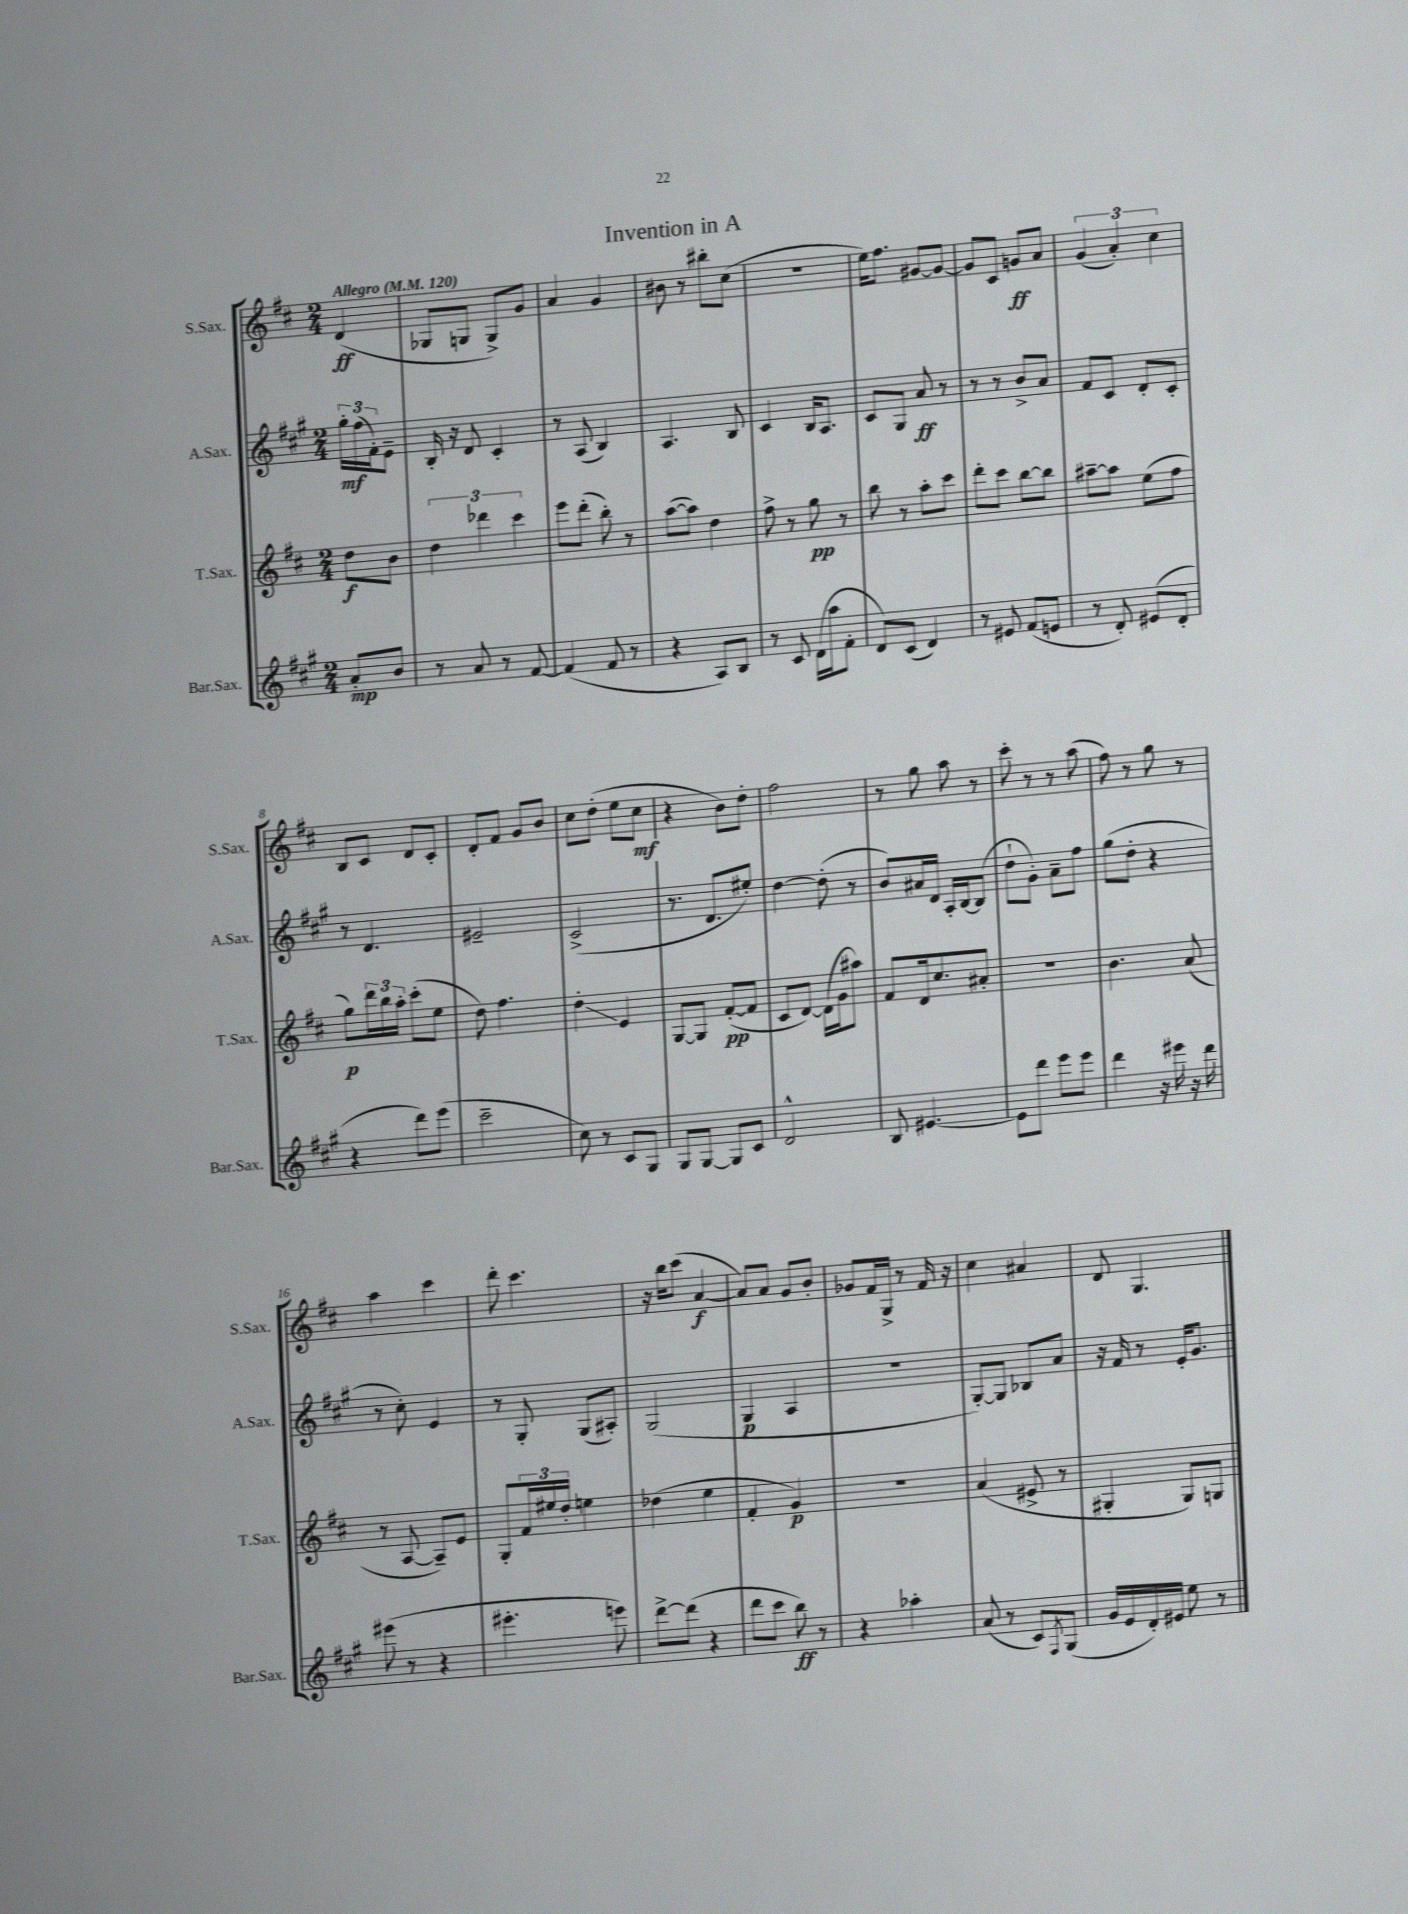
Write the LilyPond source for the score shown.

\header { title = "Invention in A" }
<<
\new StaffGroup <<
\new Staff = "s0" \with { instrumentName = "S.Sax." shortInstrumentName = "S.Sax." } {
    \clef treble \key d \major \numericTimeSignature \time 2/4 \partial 4 \tempo "Allegro" 4 = 120
    d'4\ff( |
    ges8 g8 g8->) g'8 |
    a'4 g'4 |
    bis'8 r8 bis''8-. cis''8( |
    r2 |
    e''16) fis''8. gis'8~ gis'8~ |
    gis'8 cis'8 g'8\ff a'8 |
    \tuplet 3/2 { g'4( a'4-.) cis''4 } |
    b8 cis'8 d'8 cis'8-. |
    d'8-. fis'8 g'8 b'8 |
    cis''8 d''8-.( e''8 cis''8\mf |
    r4 b'8) d''8-. |
    fis''2 |
    r8 g''8 a''8 r8 |
    cis'''8-. r8 r8 a''8( |
    fis''8) r8 g''8 r8 |
    a''4 cis'''4 |
    d'''8-. cis'''4. |
    r16 b''16 cis'''8( a'4~\f |
    a'8) a'8 g'8 b'8-. |
    ges'8 fis'16 g16-> r8 fis'16 r16 |
    cis''4 ais'4 |
    d'8 g4. \bar "|." |
}
\new Staff = "s1" \with { instrumentName = "A.Sax." shortInstrumentName = "A.Sax." } {
    \clef treble \key a \major \numericTimeSignature \time 2/4 \partial 4
    \tuplet 3/2 { gis''16-.\mf fis''16( fis'16-.) } e'8-- |
    b16-. r16 d'8 cis'4-. |
    r8 a8( b4) |
    a4. b8 |
    cis'4 b16 a8. |
    cis'8 gis8 a'8\ff r8 |
    r8 r8 b'8-> a'8 |
    fis'8 cis'8 d'8-. cis'8-. |
    r8 d'4. |
    eis'2-- |
    cis'2->( |
    r8. d'8. eis''8-.) |
    d''4~ d''8-.( r8 |
    b'8) ais'16 d'16 a16-. b16~ b8( |
    d''8-! gis'8-.) a'8-- fis''8 |
    gis''8( d''8-. r4 |
    r8 cis''8-.) e'4 |
    r8 gis8-. gis8( ais8-.) |
    gis2( |
    gis4\p a4 |
    r2 |
    gis8~-.) gis8 bes8 a'8 |
    r16 fis'16 r8 e'16-. gis'8. \bar "|." |
}
\new Staff = "s2" \with { instrumentName = "T.Sax." shortInstrumentName = "T.Sax." } {
    \clef treble \key d \major \numericTimeSignature \time 2/4 \partial 4
    d''8\f b'8 |
    \tuplet 3/2 { d''4 des'''4 cis'''4 } |
    e'''8 d'''8-.( b''8-.) r8 |
    a''8~( a''8) d''4 |
    fis''8-> r8 g''8\pp r8 |
    b''8 r8 a''8-. cis'''8 |
    d'''8-. cis'''8 b''8~ b''8 |
    ais''8~-- ais''8 e''8( fis''8 |
    g''8\p) \tuplet 3/2 { d'''16 b''16 a''16-. } cis'''8-.( e''8 |
    d''8) fis''4. |
    d''4-.\glissando e'4 |
    g8~ g8 fis'8~-.\pp( fis'8 |
    cis'8 d'8~) d'16( g'16 ais''8) |
    fis'8 d'16 cis''8. ais'8-. |
    R2 |
    b'4. a'8( |
    r8 a8~ a8--) e'8 |
    g8-. \tuplet 3/2 { fis'16 eis''16 d''16-. } e''4 |
    des''4( e''4 |
    fis'4-. g'4\p) |
    R2 |
    a'4( eis'8-> r8 |
    gis4-. gis8) g8 \bar "|." |
}
\new Staff = "s3" \with { instrumentName = "Bar.Sax." shortInstrumentName = "Bar.Sax." } {
    \clef treble \key a \major \numericTimeSignature \time 2/4 \partial 4
    a'8-.\mp b'8 |
    r8 a'8 r8 fis'8~ |
    fis'4( fis'8 r8 |
    r4 a8) b8 |
    r8 cis'8 d'16( a''16 fis'8-. |
    d'8) cis'8( d'4) |
    r8 eis'8 fis'8( e'8 |
    r8 d'8-.) eis'8( d'8-. |
    r4 d'''8) e'''8( |
    cis'''2-- |
    cis''8) r8 cis'8 gis8 |
    gis8 gis8~ gis8 cis'8 |
    d'2-^ |
    b8 eis'4.~ |
    eis'8 d'''8 e'''8 e'''8 |
    d'''4 r16 eis'''16 r16 d'''16 |
    eis'''8( r8 r4 |
    eis'''4.-. e'''8) |
    d'''8~-> d'''8( r4 |
    d'''8 cis'''8 b''8\ff) r8 |
    r4 aes''4-. |
    a'8( r8 cis'8) \acciaccatura { fis8 } gis8( |
    gis'16 e'16 d'16-.) eis'16 e''8 r8 \bar "|." |
}
>>
>>
